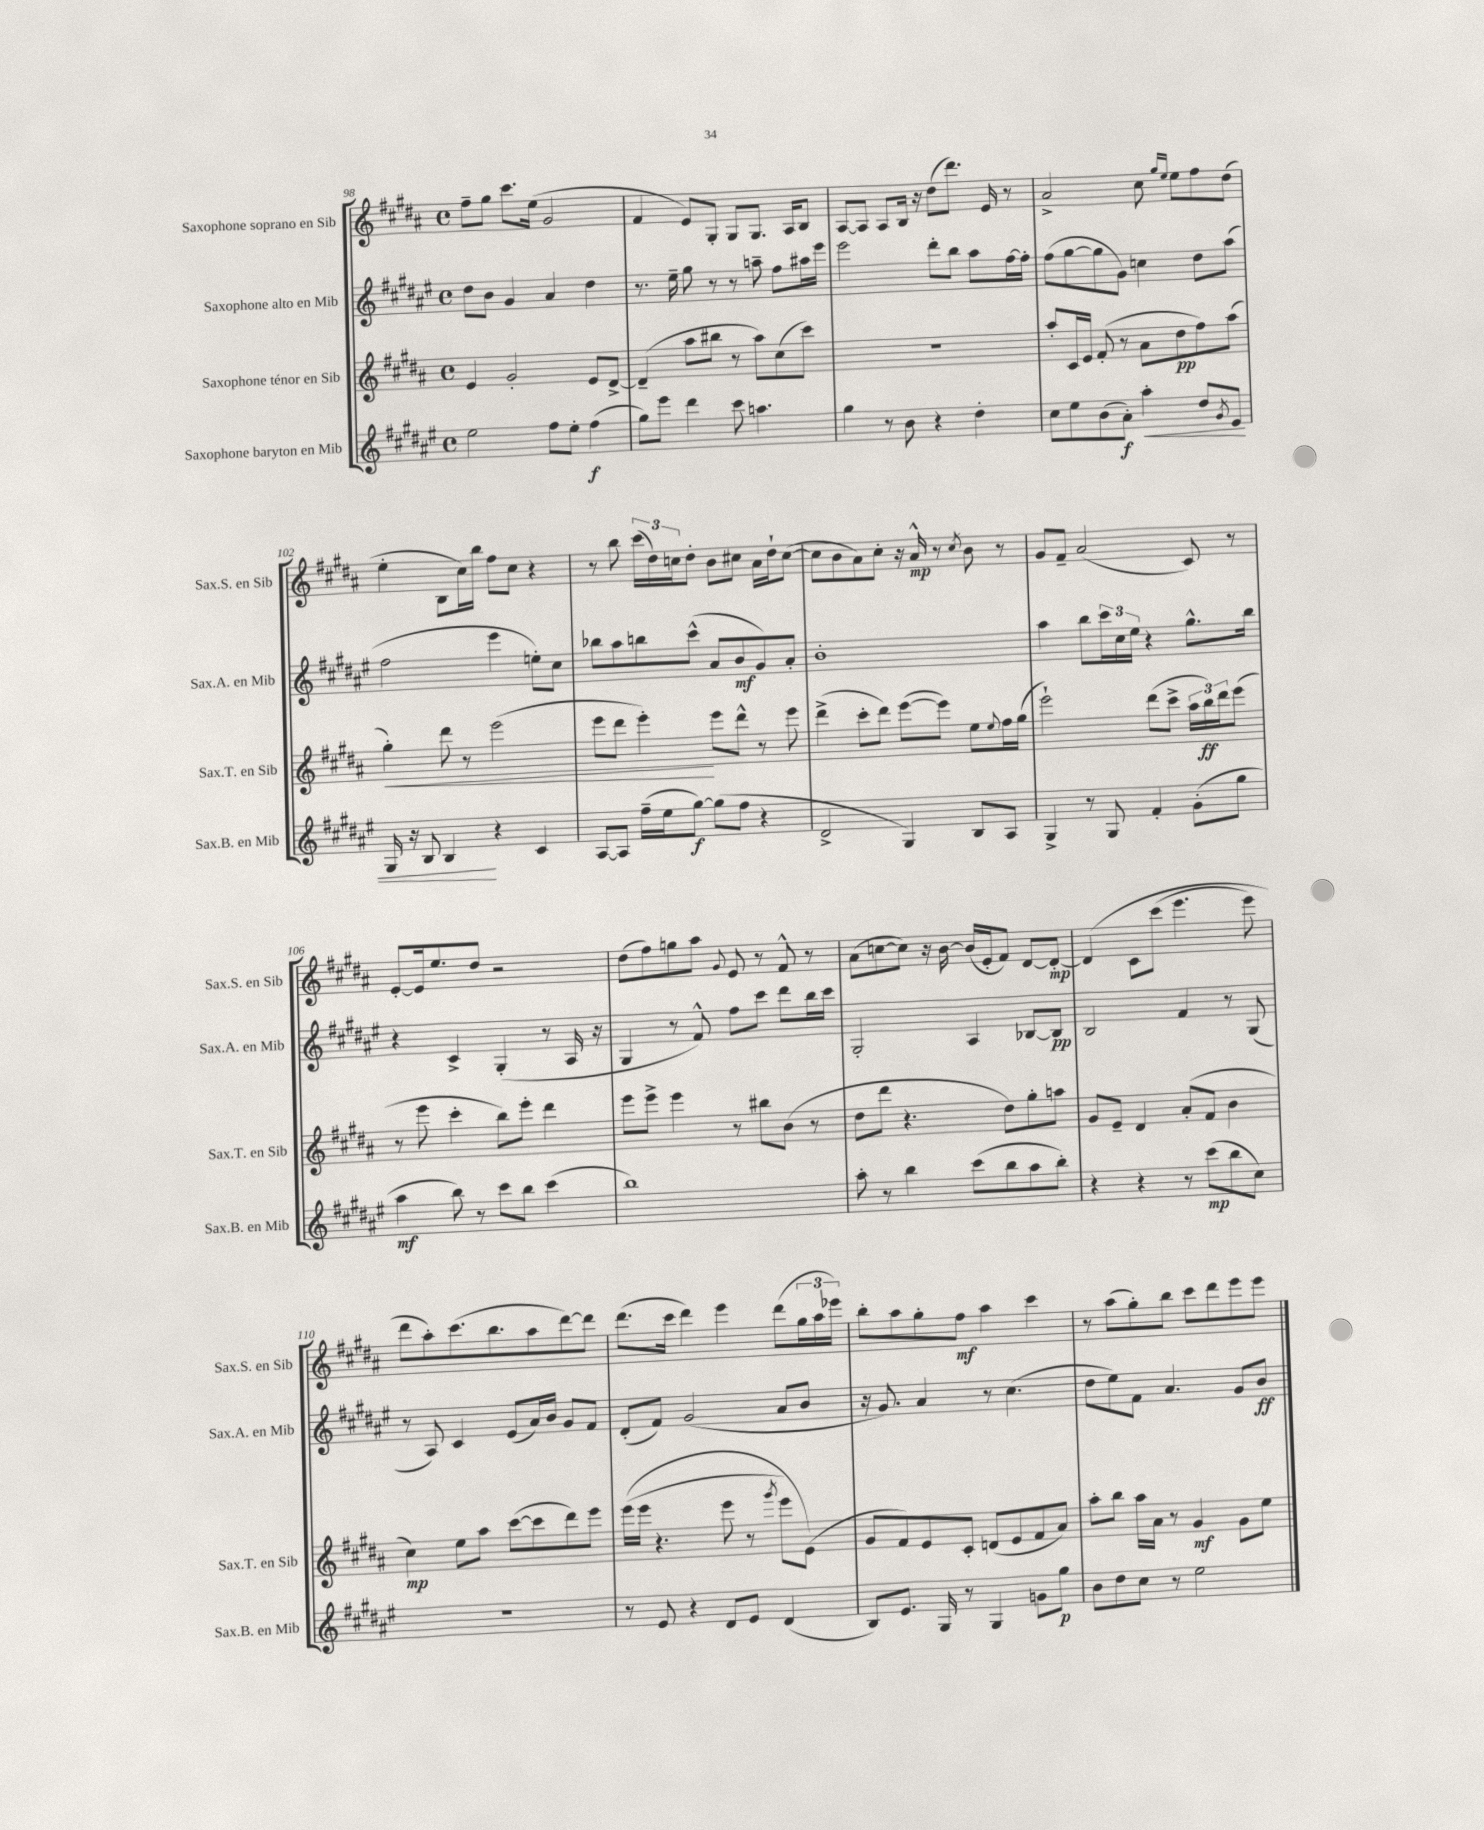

**kern	**kern	**kern	**kern
*staff4	*staff3	*staff2	*staff1
*clefG2	*clefG2	*clefG2	*clefG2
*k[f#c#g#d#a#e#]	*k[f#c#g#d#a#]	*k[f#c#g#d#a#e#]	*k[f#c#g#d#a#]
*M4/4	*M4/4	*M4/4	*M4/4
*met(c)	*met(c)	*met(c)	*met(c)
2ee#\	4e/	8dd#\L	8ff#~\L
.	.	8b\J	8gg#\J
.	2g#'/	4g#/	8.ccc#\L
.	.	.	(16ee\Jk
8ff#\L	.	4a#/	2g#/
8ee#'\J	.	.	.
(4ff#\	8e/L	4dd#\	.
.	[8d#^/J	.	.
=	=	=	=
8gg#\L)	(4d#~/]	8.r	4f#/
8eee#\J	.	.	.
.	.	16ee#~\	.
4ddd#\	8aa#\L	8gg#\	8e/L)
.	8bb#\J	8r	8G#'/J
8ccc#\	8r	8r	8G#/L
4.aa\	8aa#\L)	8aa~\	8.G#/J
.	(8cc#\	8ff#\L	.
.	.	.	16A#/LK
.	8ccc#\J)	16aa#\L	8B/J
.	.	16eee#\JJ	.
=	=	=	=
4gg#\	1r	2eee#\	[8A#/L
.	.	.	8A#/]J
8r	.	.	8A#/L
8b\	.	.	16B/Jk
.	.	.	16r
4r	.	8ddd#'\L	(8dd#\L
.	.	8bb\J	8.ddd#\J)
4dd#'\	.	8aa#\L	.
.	.	.	16e/
.	.	[16ff#\L	8r
.	.	16ff#'\]JJ	.
=	=	=	=
8cc#\L	8aa#'/L	(8ff#\L	2a#^/
8ee#\	16c#/L	[8gg#\	.
.	16e/JJ	.	.
(8b\	(8f#'/	8gg#\]	.
8a#'\J)	8r	8g#\J)	.
4aa#'\	8a#\L	4cc\	8cc#\
.	.	.	16qqgg#/LL
.	.	.	16qqee/JJ
.	8dd#\	.	8ee\L
8dd#/L	8ff#\)	8dd#\L	8ff#\
8qg#/	.	.	.
8e#/J	(8aa#\J	(8aa#\J	(8dd#\J
=	=	=	=
16G#/	4gg#'\)	2ff#\	4ee'\
16r	.	.	.
8B/	.	.	.
4B/	8ddd#\	.	8B\L
.	8r	.	16cc#\L)
.	.	.	16bb\JJ
4r	(2eee\	4eee#\	8ff#\L
.	.	.	8cc#\J
4c#/	.	8ee'\L)	4r
.	.	8cc#\J	.
=	=	=	=
[8A#/L	8eee\L	8bb-\L	8r
8A#/]J	8ddd#\J	8aa#\	8bb\
(16ff#~\LL	4eee'\)	8bb\	(24ccc#\LL
.	.	.	24dd#\)
16ee#\J	.	.	.
.	.	.	24cc\J
[8gg#\J)	.	(8ccc#^^\J	8dd#'\J
(8gg#\]L	8eee\L	8a#/L	8b\L
8ff#\J	8ddd#^^\J	8b/	8cc#\J
4r	8r	8g#/)	16a#\LL
.	.	.	16dd#`\J
.	8eee\	8a#'/J	([8cc#\J
=	=	=	=
2d#^/	(4ddd#^\	1b'	8cc#\]L
.	.	.	8b\
.	8ccc#'\L	.	8a#\)
.	8ddd#\J)	.	8cc#'\J
4G#/)	([8eee\L	.	16r
.	.	.	16a#^^/
.	8eee\]J)	.	8r
.	.	.	8qcc#/
8B/L	8ee\L	.	8b\
.	8qqee/	.	.
8A#/J	16ff#\L	.	8r
.	(16gg#\JJ	.	.
=	=	=	=
4G#^/	2eee`\)	4aa#\	8g#/L
.	.	.	8f#~/J
8r	.	8bb\L	(2a#/
8G#/	.	24ccc#\L	.
.	.	24cc#\	.
.	.	24ee#\JJ	.
4f#'/	(8ddd#\L	4r	.
.	8ccc#^\J	.	.
(8g#'\L	24aa#\LL	8.gg#^^\L	8c#/)
.	24bb\)	.	.
.	24ddd#\J	.	.
8gg#\J	(8eee\J	.	8r
.	.	16bb\Jk	.
=	=	=	=
4aa#\	8r	4r	[8e'/L
.	8eee\	.	16e/]k
.	.	.	8.ee/
8bb\)	4ccc#'\	4c#^/	.
8r	.	.	8dd#/J
8ccc#\L	8bb\L)	(4G#'/	2r
8bb\J	8eee'\J	.	.
(4ccc#\	4ddd#\	8r	.
.	.	16A#/	.
.	.	16r	.
=	=	=	=
1bb)	8eee\L	4G#/	(8dd#\L
.	8eee^\J	.	8ff#\)
.	4eee\	8r	8gg\
.	.	8f#^^/)	8aa#\J
.	.	.	8qqg#/
.	8r	8ff#\L	8e/
.	8bb#\L	8ccc#\J	8r
.	(8b\J	8ddd#\L	8f#^^/
.	8r	16bb\L	8r
.	.	16ccc#\JJ	.
=	=	=	=
8aa#'\	8dd#\L	2G#'/	(8a#\L
8r	8ddd#\J	.	[8cc\
4bb\	4.r	.	8cc\]J)
.	.	.	16r
.	.	.	[16b\
(8ccc#\L	.	4A#/	(16b/]LL
.	.	.	16e'/J
8bb\	8dd#\L)	.	8f#/J)
8aa#\	8gg#'\	[8B-/L	[8d#/L
8bb'\J)	8aa\J	8B-/]J	8d#'/_J
=	=	=	=
4r	8g#/L	2B/	&(4d#/]
.	8e~/J	.	.
4r	4d#/	.	8c#\L
.	.	.	(8ccc#\J
8r	(8a#'/L	4f#/	4.eee\
(8ccc#\L	8f#/J	.	.
8bb\	4b\	8r	.
8cc#\J)	.	(8G#/	8eee\)
=	=	=	=
1r	4cc#\)	8r	8ddd#\L
.	.	8A#/)	8aa#'\&)
.	8ee\L	4c#/	(8.ccc#\
.	8aa#\J	.	.
.	.	.	8.bb\
.	([8ccc#\L	(8e#/L	.
.	8ccc#\]	16a#/L)	8aa#\
.	.	16b/JJ	.
.	8ddd#\)	8g#/L	[8ddd#\)
.	8eee\J	8f#/J	8ddd#\]J
=	=	=	=
8r	&((16eee\LL	(8d#'/L	(8.ddd#\L
.	16eee\JJ	.	.
8e#/	4.r	8f#/J)	.
.	.	.	16ccc#\Jk
4r	.	(2g#/	4ddd#\)
8d#/L	8eee\	.	4eee\
8e#/J	8r	.	.
.	8qggg#/	.	.
(4d#/	8eee\L)	8a#/L	(8ddd#\L
.	(8e\J&)	8b/J	24gg#\L
.	.	.	24aa#\
.	.	.	24eee-\JJ)
=	=	=	=
8B/L)	8g#/L	16r	8bb'\L
.	.	8.g#/)	.
8.e#/J	8f#/)	.	8aa#\
.	8e/	4a#/	8gg#'\
16G#/	.	.	.
8r	8c#'/J	.	8ff#\J
4G#/	(8d/L	8r	4aa#\
.	8e/	(4.cc#\	.
8g\L	8f#/	.	4ccc#\
8gg#\J	8a#/J)	.	.
=	=	=	=
8b\L	8aa#'\L	8dd#\L	8r
8dd#\	8bb\J	8ee#\)	(8aa#\L
8cc#\J	16aa#\LL	8f#\J	8gg#'\)
.	16a#\JJ	.	.
8r	8r	4.a#/	8bb\J
2ee#\	4g#/	.	8ccc#\L
.	.	.	8ddd#\
.	8g#\L	8g#/L	8eee\
.	8ee\J	8b/J	8eee\J
==	==	==	==
*-	*-	*-	*-
